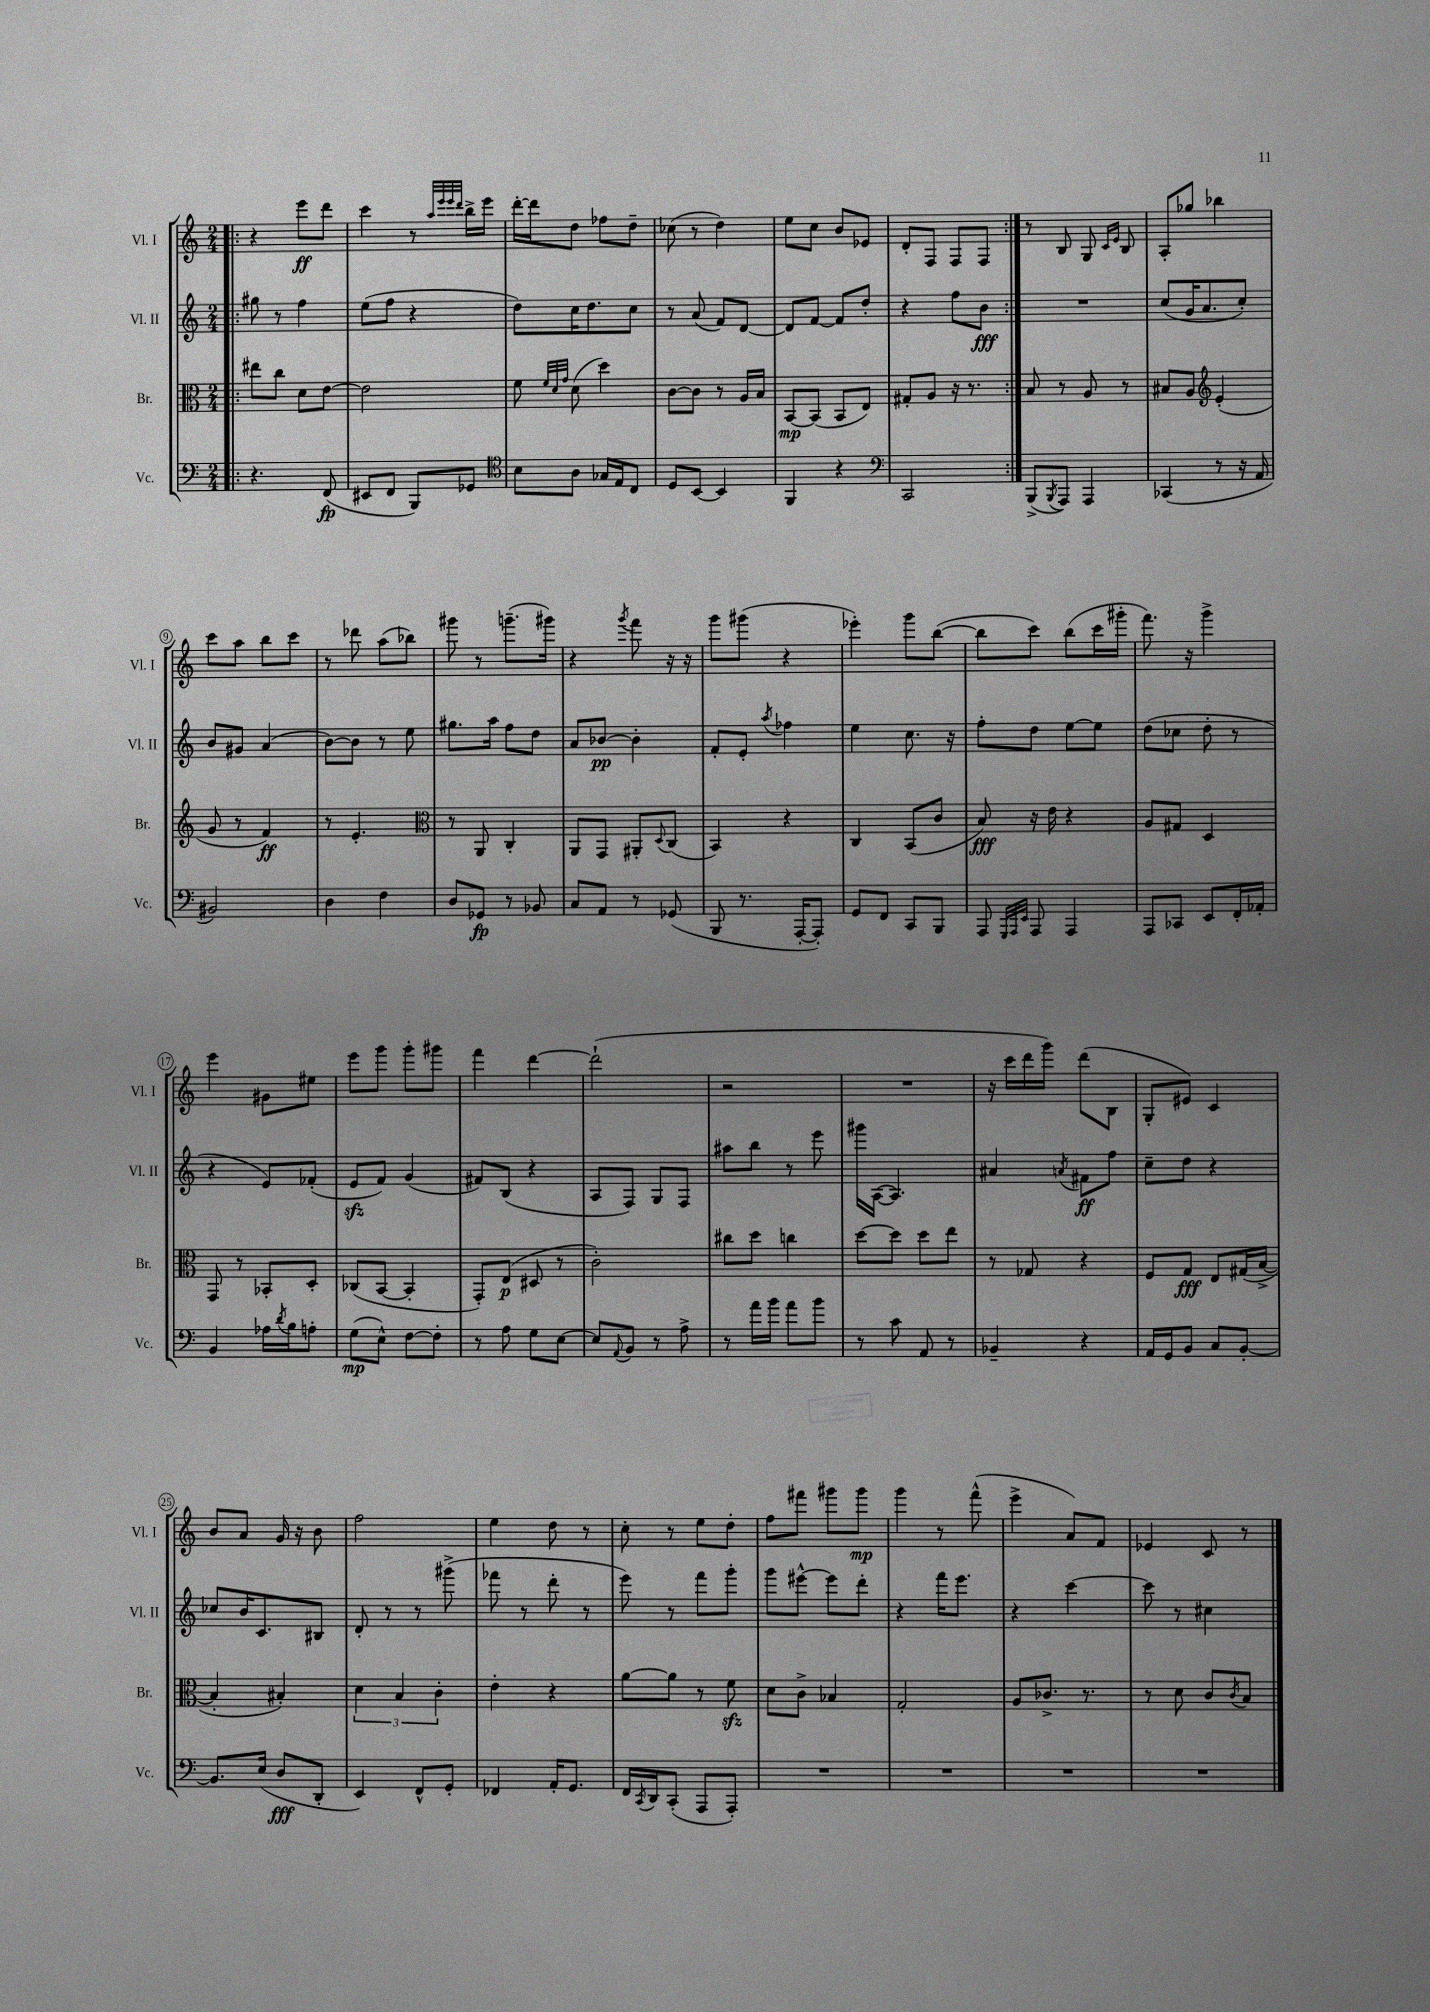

**kern	**dynam	**kern	**dynam	**kern	**dynam	**kern	**dynam
*part4	*part4	*part3	*part3	*part2	*part2	*part1	*part1
*staff4	*staff4	*staff3	*staff3	*staff2	*staff2	*staff1	*staff1
*I"Vc.	*	*I"Br.	*	*I"Vl. II	*	*I"Vl. I	*
*I'Vc.	*	*I'Br.	*	*I'Vl. II	*	*I'Vl. I	*
*clefF4	*	*clefC3	*	*clefG2	*	*clefG2	*
*k[]	*	*k[]	*	*k[]	*	*k[]	*
*M2/4	*	*M2/4	*	*M2/4	*	*M2/4	*
=1!|:	=1!|:	=1!|:	=1!|:	=1!|:	=1!|:	=1!|:	=1!|:
4.r	.	8ee#X\L	.	8gg#X\	.	4r	.
.	.	8cc\J	.	8r	.	.	.
.	.	8d\L	.	4ff\	.	8eee\L	ff
(8FF/	fp	[8e\J	.	.	.	8ddd\J	.
=2	=2	=2	=2	=2	=2	=2	=2
8EE#X/L	.	2e\]	.	(8ee\L	.	4ccc\	.
8FF/J	.	.	.	8ff\J	.	.	.
8BBB/L)	.	.	.	4r	.	8r	.
.	.	.	.	.	.	32qqaa/LLL	.
.	.	.	.	.	.	32qqeee/	.
.	.	.	.	.	.	32qqeee/	.
.	.	.	.	.	.	32qqddd/JJJ	.
8GG-X/J	.	.	.	.	.	16bb^\LL	.
.	.	.	.	.	.	16eee\JJ	.
=3	=3	=3	=3	=3	=3	=3	=3
*clefC4	*	*	*	*	*	*	*
8B\L	.	8f\	.	8dd\L)	.	[16ddd'\LL	.
.	.	.	.	.	.	16ddd\J]	.
.	.	32qqf/LLL	.	.	.	.	.
.	.	32qqd/	.	.	.	.	.
.	.	32qqg/JJJ	.	.	.	.	.
8A\J	.	(8d\	.	16cc\K	.	8dd\J	.
.	.	.	.	8.dd\	.	.	.
16G-X/LL	.	4dd\)	.	.	.	8ff-X\L	.
16E/J	.	.	.	.	.	.	.
8C/J	.	.	.	8cc\J	.	8dd~\J	.
=4	=4	=4	=4	=4	=4	=4	=4
8D/L	.	[8c\L	.	8r	.	(8cc-X\	.
[8BB/J	.	8c\J]	.	(8a/	.	8r	.
4BB/]	.	8r	.	8f/L)	.	4dd\)	.
.	.	16A/LL	.	[8d/J	.	.	.
.	.	16B/JJ	.	.	.	.	.
=5	=5	=5	=5	=5	=5	=5	=5
4FF/	.	[8BB/L	mp	8d/L]	.	8ee\L	.
.	.	(8BB/J]	.	[8f/J	.	8cc\J	.
4r	.	8BB/L	.	8f/L]	.	8b/L	.
.	.	8E/J)	.	8dd'/J	.	8e-X/J	.
=6	=6	=6	=6	=6	=6	=6	=6
*clefF4	*	*	*	*	*	*	*
2CC/	.	8G#X'/L	.	4r	.	8d'/L	.
.	.	8A/J	.	.	.	8F/J	.
.	.	16r	.	8ff\L	.	8F/L	.
.	.	8.r	.	.	.	.	.
.	.	.	.	8b\J	fff	8F/J	.
=7:|!	=7:|!	=7:|!	=7:|!	=7:|!	=7:|!	=7:|!	=7:|!
(8BBB^/L	.	8B/	.	2r	.	8r	.
8qBBB/	.	.	.	.	.	.	.
8AAA/J)	.	8r	.	.	.	8B/	.
4AAA/	.	8A/	.	.	.	8G/	.
.	.	.	.	.	.	16qqc/LL	.
.	.	.	.	.	.	16qqe/JJ	.
.	.	8r	.	.	.	8B/	.
=8	=8	=8	=8	=8	=8	=8	=8
(4CC-X/	.	8B#X/L	.	(8cc/L	.	8A'/L	.
.	.	8A/J	.	16g/K	.	8gg-X/J	.
.	.	.	.	8.a/	.	.	.
*	*	*clefG2	*	*	*	*	*
8r	.	(4e'/	.	.	.	4bb-X\	.
16r	.	.	.	8cc'/J)	.	.	.
16AA/	.	.	.	.	.	.	.
!!LO:LB:g=z
=9	=9	=9	=9	=9	=9	=9	=9
2BB#X/)	.	8g/	.	8b/L	.	8ccc\L	.
.	.	8r	.	8g#X/J	.	8aa\J	.
.	.	4f/)	ff	(4a/	.	8bb\L	.
.	.	.	.	.	.	8ccc\J	.
=10	=10	=10	=10	=10	=10	=10	=10
4D\	.	8r	.	[8b\L)	.	8r	.
.	.	4.e'/	.	8b\J]	.	8ddd-X\	.
4F\	.	.	.	8r	.	(8aa\L	.
.	.	.	.	8ee\	.	8bb-X\J)	.
=11	=11	=11	=11	=11	=11	=11	=11
*	*	*clefC3	*	*	*	*	*
8D/L	.	8r	.	8.gg#X\L	.	8ggg#X\	.
8GG-X/J	fp	8AA/	.	.	.	8r	.
.	.	.	.	16aa\Jk	.	.	.
8r	.	4C'/	.	8ff\L	.	(8.gggn~\L	.
8BB-X/	.	.	.	8dd\J	.	.	.
.	.	.	.	.	.	16ggg#X\Jk)	.
=12	=12	=12	=12	=12	=12	=12	=12
8C/L	.	8AA/L	.	8a/L	.	4r	.
8AA/J	.	8GG/J	.	[8b-X/J	pp	.	.
.	.	.	.	.	.	8qggg/	.
8r	.	8AA#X'/L	.	4b-'\]	.	8fff\	.
.	.	8qqD/	.	.	.	.	.
(8GG-X/	.	(8C/J	.	.	.	16r	.
.	.	.	.	.	.	16r	.
=13	=13	=13	=13	=13	=13	=13	=13
8BBB/	.	4BB/)	.	8f'/L	.	8ggg\L	.
8.r	.	.	.	8e'/J	.	(8ggg#X\J	.
.	.	.	.	8qaa/	.	.	.
.	.	4r	.	4ff-X\	.	4r	.
[16AAA'/KL	.	.	.	.	.	.	.
8AAA'/J])	.	.	.	.	.	.	.
=14	=14	=14	=14	=14	=14	=14	=14
8GG/L	.	4C/	.	4ee\	.	4eee-X'\)	.
8FF/J	.	.	.	.	.	.	.
8CC/L	.	(8BB/L	.	8.cc\	.	8ggg\L	.
8BBB/J	.	8c/J	.	.	.	([8bb\J	.
.	.	.	.	16r	.	.	.
=15	=15	=15	=15	=15	=15	=15	=15
8AAA/	.	8B/)	fff	8ff'\L	.	8bb\L]	.
32qqGGG/LLL	.	.	.	.	.	.	.
32qqAAA/	.	.	.	.	.	.	.
32qqEE/JJJ	.	.	.	.	.	.	.
8AAA/	.	16r	.	8dd\J	.	8ccc\J)	.
.	.	16e\	.	.	.	.	.
4AAA/	.	4r	.	[8ee\L	.	(8bb\L	.
.	.	.	.	8ee\J]	.	16ccc\L	.
.	.	.	.	.	.	16ggg#X'\JJ	.
=16	=16	=16	=16	=16	=16	=16	=16
8AAA/L	.	8A/L	.	(8dd\L	.	8.fff\)	.
8CC-X/J	.	8G#X/J	.	8cc-X\J	.	.	.
.	.	.	.	.	.	16r	.
8EE/L	.	4D/	.	8dd'\	.	4ggg^\	.
16FF'/L	.	.	.	8r	.	.	.
16AA-X'/JJ	.	.	.	.	.	.	.
!!LO:LB:g=z
=17	=17	=17	=17	=17	=17	=17	=17
4BB/	.	8GG/	.	4r	.	4eee\	.
.	.	8r	.	.	.	.	.
16A-X\LL	.	8BB-X'/L	.	8e/L)	.	8g#X\L	.
8qd/	.	.	.	.	.	.	.
16B\J	.	.	.	.	.	.	.
8An'\J	.	8D'/J	.	(8f-X'/J	.	8ee#X\J	.
=18	=18	=18	=18	=18	=18	=18	=18
(8G\L	mp	(8C-X/L	.	8ezz/L	.	8eee\L	.
8E^^\J)	.	[8BB/J	.	8f/J)	.	8ggg\J	.
[8F\L	.	4BB'/]	.	(4g/	.	8ggg'\L	.
8F'\J]	.	.	.	.	.	8ggg#X\J	.
=19	=19	=19	=19	=19	=19	=19	=19
8r	.	8GG'/L)	.	8f#X/L)	.	4fff\	.
8A\	.	(8E/J	p	(8B/J	.	.	.
8G\L	.	8D#X/	.	4r	.	[4ddd\	.
[8E\J	.	8r	.	.	.	.	.
=20	=20	=20	=20	=20	=20	=20	=20
8E/L]	.	2c'\)	.	8A/L	.	(2ddd`\]	.
8qqAA/	.	.	.	.	.	.	.
8BB/J	.	.	.	8F/J)	.	.	.
8r	.	.	.	8G/L	.	.	.
8A^\	.	.	.	8F/J	.	.	.
=21	=21	=21	=21	=21	=21	=21	=21
8r	.	8cc#X\L	.	8aa#X\L	.	2r	.
16a\LL	.	8dd\J	.	8bb\J	.	.	.
16b\JJ	.	.	.	.	.	.	.
8a\L	.	4ccn\	.	8r	.	.	.
8b\J	.	.	.	8eee\	.	.	.
=22	=22	=22	=22	=22	=22	=22	=22
8r	.	[8dd\L	.	16ggg#X\LL	.	2r	.
.	.	.	.	([16A\JJ	.	.	.
8c\	.	8dd\J]	.	4.A/])	.	.	.
8AA/	.	8dd\L	.	.	.	.	.
8r	.	8ee\J	.	.	.	.	.
=23	=23	=23	=23	=23	=23	=23	=23
4BB-X~/	.	8r	.	4a#X/	.	16r	.
.	.	.	.	.	.	16ccc\LL	.
.	.	8G-X/	.	.	.	16ddd\	.
.	.	.	.	.	.	16ggg\JJ)	.
.	.	.	.	8qan/	.	.	.
4r	.	4r	.	8f#X\L	ff	(8ddd\L	.
.	.	.	.	8ff\J	.	8B\J	.
=24	=24	=24	=24	=24	=24	=24	=24
16AA/LL	.	8F/L	.	8cc~\L	.	8G'/L	.
16GG/J	.	.	.	.	.	.	.
8BB/J	.	8G/J	fff	8dd\J	.	8e#X/J)	.
8C/L	.	8E/L	.	4r	.	4c/	.
[8BB'/J	.	(16G#X/L	.	.	.	.	.
.	.	[16B^/JJ	.	.	.	.	.
!!LO:LB:g=z
=25	=25	=25	=25	=25	=25	=25	=25
8.BB/L]	.	4B'/]	.	8cc-X/L	.	8b/L	.
.	.	.	.	16b/K	.	8a/J	.
(16E/Jk	.	.	.	8.c/	.	.	.
8D/L	fff	4B#X'/)	.	.	.	16g/	.
.	.	.	.	.	.	16r	.
8DD'/J	.	.	.	8B#X/J	.	8b\	.
=26	=26	=26	=26	=26	=26	=26	=26
4EE/)	.	6d\	.	8d'/	.	2ff\	.
.	.	.	.	8r	.	.	.
.	.	6B/	.	.	.	.	.
8FF^^/L	.	.	.	8r	.	.	.
.	.	6c'\	.	.	.	.	.
8GG'/J	.	.	.	(8ggg#X^\	.	.	.
=27	=27	=27	=27	=27	=27	=27	=27
4FF-X/	.	4e'\	.	8fff-X\	.	4ee\	.
.	.	.	.	8r	.	.	.
16AA'/KL	.	4r	.	8ddd'\	.	8dd\	.
8.GG/J	.	.	.	.	.	.	.
.	.	.	.	8r	.	8r	.
=28	=28	=28	=28	=28	=28	=28	=28
16FF/LL	.	[8a\L	.	8eee\)	.	8cc'\	.
8qCC/	.	.	.	.	.	.	.
16DD/J	.	.	.	.	.	.	.
(8CC'/J	.	8a\J]	.	8r	.	8r	.
8AAA/L	.	8r	.	8fff\L	.	8ee\L	.
8AAA'/J)	.	8fzz\	.	8ggg'\J	.	8dd'\J	.
=29	=29	=29	=29	=29	=29	=29	=29
2r	.	8d\L	.	8ggg\L	.	8ff\L	.
.	.	8c^\J	.	[8eee#X^^\J	.	8fff#X\J	.
.	.	4B-X/	.	8eee#\L]	.	8ggg#X\L	.
.	.	.	.	8ddd'\J	.	8ggg#\J	mp
=30	=30	=30	=30	=30	=30	=30	=30
2r	.	2G'/	.	4r	.	4ggg\	.
.	.	.	.	16fff\KL	.	8r	.
.	.	.	.	8.eee\J	.	.	.
.	.	.	.	.	.	(8fff^^\	.
=31	=31	=31	=31	=31	=31	=31	=31
2r	.	8A/L	.	4r	.	4eee^\	.
.	.	8.c-X^/J	.	.	.	.	.
.	.	.	.	[4ccc\	.	8a/L)	.
.	.	8.r	.	.	.	.	.
.	.	.	.	.	.	8f/J	.
=32	=32	=32	=32	=32	=32	=32	=32
2r	.	8r	.	8ccc\]	.	4e-X/	.
.	.	8d\	.	8r	.	.	.
.	.	8c/L	.	4cc#X\	.	8c/	.
.	.	8qc/	.	.	.	.	.
.	.	8B/J	.	.	.	8r	.
==	==	==	==	==	==	==	==
*-	*-	*-	*-	*-	*-	*-	*-
